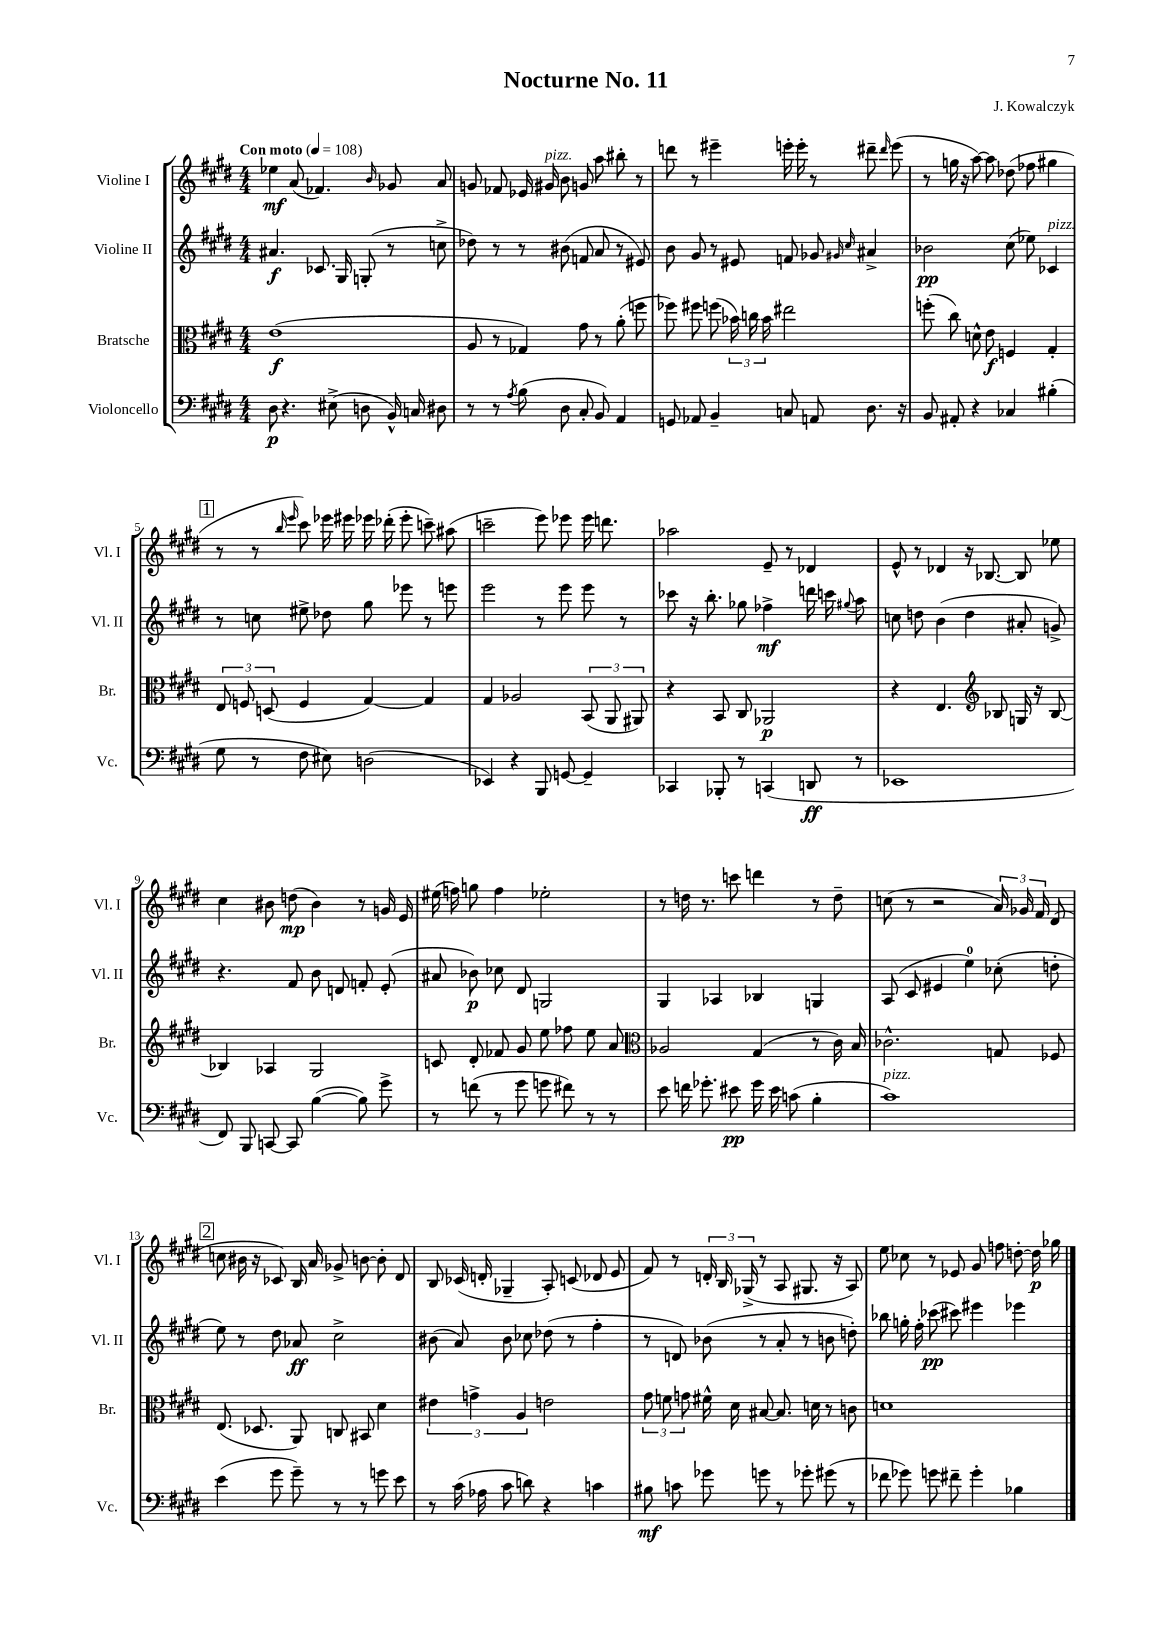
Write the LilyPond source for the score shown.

\header { title = "Nocturne No. 11" composer = "J. Kowalczyk" }
<<
\new StaffGroup <<
\new Staff = "s0" \with { instrumentName = "Violine I" shortInstrumentName = "Vl. I" } {
    \clef treble \key e \major \numericTimeSignature \time 4/4 \tempo "Con moto" 4 = 108
    \autoBeamOff ees''4\mf a'8( fes'4.) \grace { b'16 } ges'8 a'8 |
    g'8 fes'8 ees'16 gis'16^\markup { \italic "pizz." } b'8 g'8 a''8 bis''8-. r8 |
    d'''8 r8 eis'''4-- e'''16-. e'''16-. r8 dis'''8-- \grace { dis'''16 } e'''8( |
    r8 g''16 r16 a''8~) a''8 des''8( fes''8 gis''4 |
    \mark \markup { \box "1" } r8 r8 \grace { b''16 e'''16 } cis'''8) ees'''16 eis'''16 ees'''16 des'''16-.( ees'''8-. c'''8--) ais''8( |
    c'''2-- e'''8) ees'''8 ees'''16 d'''8. |
    aes''2 e'8-- r8 des'4 |
    e'8-^ r8 des'4 r16 bes8.~ bes8 ees''8 |
    cis''4 bis'8 d''8\mp( bis'4) r8 g'16 e'16 |
    eis''16( f''16) g''8 f''4 ees''2-. |
    r8 d''16 r8. c'''8 d'''4 r8 d''8-- |
    c''8( r8 r2 \tuplet 3/2 { a'16) ges'16 fis'16 } dis'8( |
    \mark \markup { \box "2" } c''8 bis'16 r16 ces'8) b16 a'16 ges'8-> b'8~ b'8-. dis'8 |
    b8 ces'16( d'16-. ges4-- a8-.) c'8( des'8 e'8 |
    fis'8) r8 \tuplet 3/2 { d'16-. b16 ges16->( } r8 a8 gis8. r16 a8) |
    e''8 ces''8 r8 ees'8 gis'8 f''8 d''8~-. d''16\p ges''16 \bar "|." |
}
\new Staff = "s1" \with { instrumentName = "Violine II" shortInstrumentName = "Vl. II" } {
    \clef treble \key e \major \numericTimeSignature \time 4/4
    \autoBeamOff ais'4.\f ces'8. gis16 g8-.( r8 c''8-> |
    des''8) r8 r8 bis'8( f'8 a'8 r8 eis'8) |
    b'8 gis'8 r8 eis'8 f'8 ges'8 \grace { gis'16 cis''16 } ais'4-> |
    bes'2\pp cis''8( ees''8) ces'4^\markup { \italic "pizz." } |
    \mark \markup { \box "1" } r8 c''8 eis''8-> des''8 gis''8 ees'''8 r8 e'''8 |
    e'''2 r8 e'''8 e'''8 r8 |
    ces'''8 r16 b''8.-. ges''8 fes''4->\mf d'''16 c'''16 \appoggiatura { gis''8 } a''8 |
    c''8 d''8 b'4( d''4 ais'8-. g'8->) |
    r4. fis'8 b'8 d'8 f'8-. e'8-.( |
    ais'8 bes'8\p) ces''8 dis'8 g2 |
    gis4 aes4 bes4 g4 |
    a8( cis'8 eis'4 e''4-0) ces''8-.( d''8-. |
    \mark \markup { \box "2" } e''8) r8 dis''8 aes'8\ff cis''2-> |
    bis'8( a'8) bis'8 ces''8 des''8( r8 fis''4-. |
    r8 d'8) bes'8( r8 a'8-. r8 b'8 d''8-.) |
    bes''8 g''16-. fis''16-. ces'''8\pp( cis'''8) eis'''4 ees'''4 \bar "|." |
}
\new Staff = "s2" \with { instrumentName = "Bratsche" shortInstrumentName = "Br." } {
    \clef alto \key e \major \numericTimeSignature \time 4/4
    \autoBeamOff e'1\f( |
    a8 r8 ges4) gis'8 r8 a'8-.( f''8 |
    fes''8) fis''8 f''8( \tuplet 3/2 { bes'16) c''16 bes'16 } eis''2 |
    f''8-.( cis''8) d'8-^ e'8\f f4 gis4-. |
    \mark \markup { \box "1" } \tuplet 3/2 { e8 f8 d8( } f4 gis4~) gis4 |
    gis4 aes2 \tuplet 3/2 { b,8( a,8 ais,8) } |
    r4 b,8 cis8 aes,2\p |
    r4 e4. \clef treble bes8 g16 r16 bes8~ |
    bes4 aes4 gis2 |
    c'8 dis'8-. fes'8 gis'8 e''8 fes''8 e''8 a'8 |
    \clef alto aes2 gis4( r8 cis'16) b16 |
    ces'2.-^ g8 fes8 |
    \mark \markup { \box "2" } e8.( des8. a,8) c8 bis,8 dis'4 |
    \tuplet 3/2 { eis'4 g'4-> a4 } e'2 |
    \tuplet 3/2 { gis'8 f'8 g'8 } fis'16-^ dis'16 bis8~ bis8. d'16 r8 c'8 |
    d'1 \bar "|." |
}
\new Staff = "s3" \with { instrumentName = "Violoncello" shortInstrumentName = "Vc." } {
    \clef bass \key e \major \numericTimeSignature \time 4/4
    \autoBeamOff dis8\p r4. eis8->( d8 b,16-^) c16 dis8 |
    r8 r8 \acciaccatura { a8 } b8( dis8 cis8-. b,8) a,4 |
    g,8 aes,8 b,4-- c8 a,8 dis8. r16 |
    b,8 ais,8-. r4 ces4 bis4-.( |
    \mark \markup { \box "1" } gis8 r8 fis8 eis8) d2( |
    ees,4) r4 b,,8 g,8~ g,4-- |
    ces,4 bes,,8-. r8 c,4( d,8\ff r8 |
    ees,1 |
    fis,8) b,,8 c,8~ c,8 b4~( b8) gis'8-> |
    r8 f'8( r8 gis'8 g'8 fis'8) r8 r8 |
    e'8 f'16 ges'8.-. eis'8\pp ges'16 eis'16 c'8( b4-. |
    cis'1^\markup { \italic "pizz." }) |
    \mark \markup { \box "2" } e'4( gis'8 gis'8--) r8 r8 g'8 e'8 |
    r8 cis'16( aes16 cis'8 d'8) r4 c'4 |
    bis8\mf c'8 ges'8 g'8 r8 ges'8-. gis'8( r8 |
    fes'8 ges'8) g'8 fis'8-- g'4-. bes4 \bar "|." |
}
>>
>>
